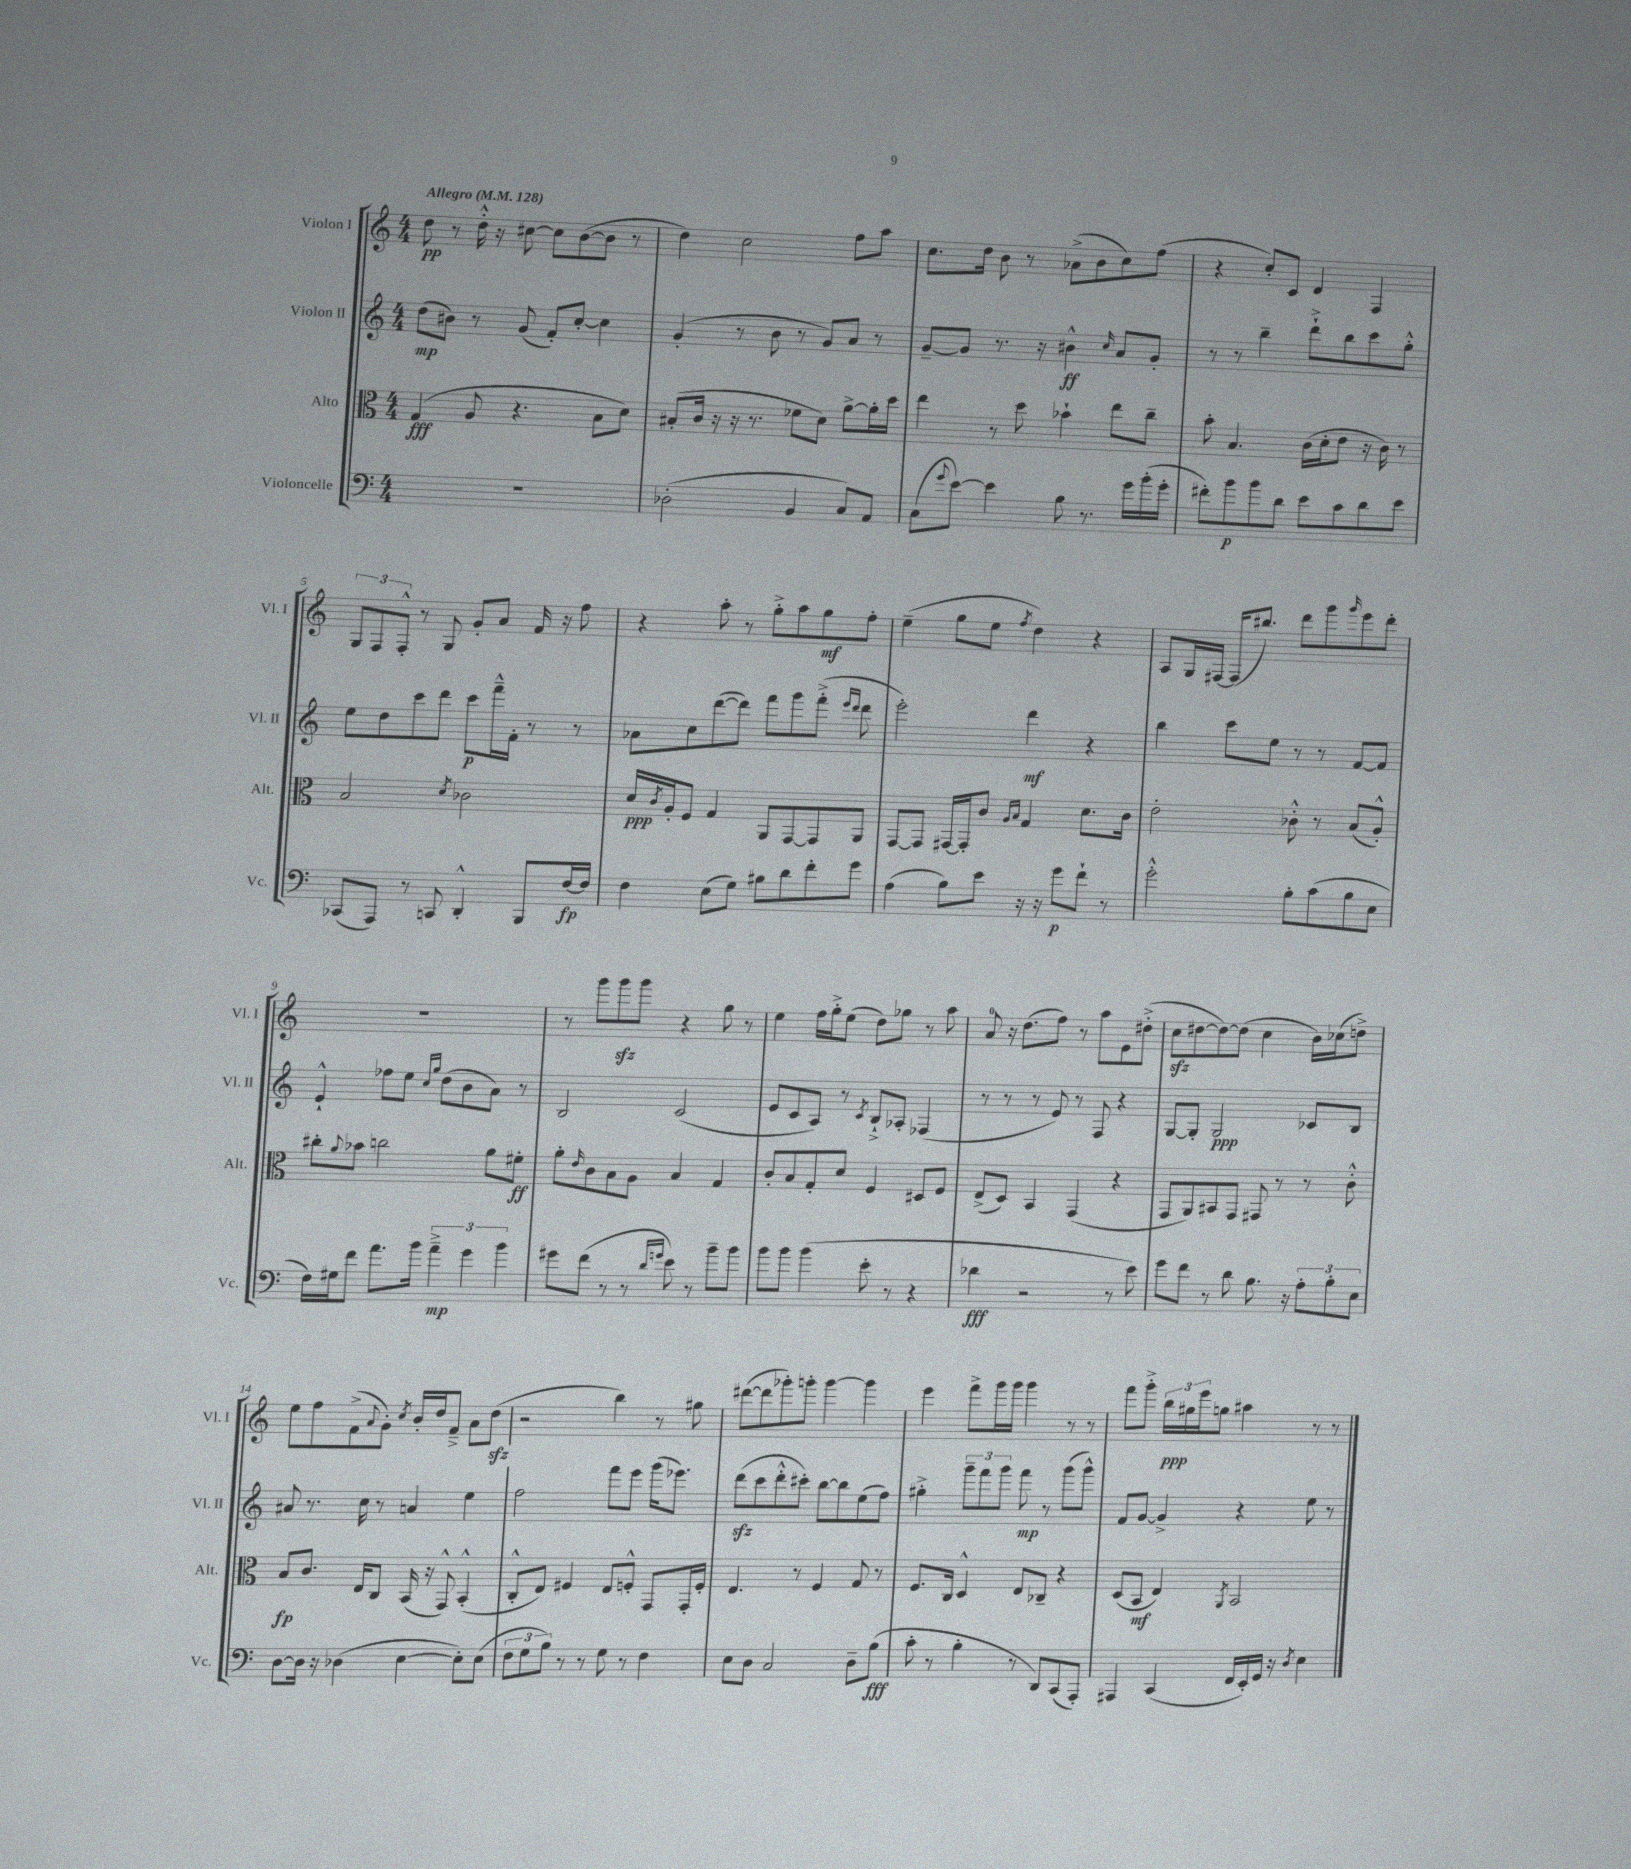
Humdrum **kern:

**kern	**kern	**kern	**kern
*staff4	*staff3	*staff2	*staff1
*clefF4	*clefC3	*clefG2	*clefG2
*k[]	*k[]	*k[]	*k[]
*M4/4	*M4/4	*M4/4	*M4/4
*MM128	*MM128	*MM128	*MM128
1r	(4G	(8dd	8dd
.	.	8b#)	8r
.	8A	8r	16dd'^^
.	.	.	16r
.	4.r	(8g	[8cc#
.	.	8f')	8cc#]
.	.	[8cc'	([8b
.	8B	4cc]	8b]
.	8d)	.	8r
=	=	=	=
(2D-'	(8B#'	(4g'	4dd)
.	16c	.	.
.	16r	.	.
.	16r	8r	2cc
.	8.r	.	.
.	.	8b	.
4BB	8f-	8r	.
.	8d)	8g)	.
8C)	[8a^	8a	8ff
8AA	16a']	8r	8aa
.	16dd	.	.
=	=	=	=
(8C	4ee	[8g~	8.cc
8qqg	.	.	.
[8e)	.	8g]	.
.	.	.	16dd
4e]	8r	8.r	8b
.	8dd	.	8r
.	.	16r	.
8B	4b-`	4b#^^	(8a-^
8.r	.	.	8b
.	.	16qqcc	.
.	8ee	8a	8cc)
16g	.	.	.
(16b'	8cc~	8g'	(8ff
16g'	.	.	.
=	=	=	=
8f#')	8b'	8r	4r
8b	4.B	8r	.
8b	.	4bb~	8cc')
8d	.	.	8c
8e	(16c	8ddd`^	4d
.	16d'	.	.
8c	8e	8bb	.
8d	16r	8ccc	4F
.	16c)	.	.
8e	8r	8gg'^^	.
=	=	=	=
(8CC-	2B	8ee	12G
.	.	.	12F
8AAA)	.	8dd	.
.	.	.	12F'^^
8r	.	8ccc	8r
8CC	.	8ddd	8G
.	8qd	.	.
4DD'^^	2c-	8ccc	8g'
.	.	16fff~^^	8a
.	.	16f'	.
8BBB	.	8r	16f
.	.	.	16r
[16F	.	8r	8ff
16F]	.	.	.
=	=	=	=
4F	16d	8a-	4r
.	8qc	.	.
.	16A'	.	.
.	8F	8cc	.
(8E	4G	([8ddd	8aa'
8G)	.	8ddd])	8r
8B#	8AA	8fff	8gg'^
8d	[8GG	8ggg	8aa
8f'	8GG]	(8fff'^	8gg
.	.	16qqeee	.
.	.	16qqddd	.
8g	8AA	8ddd	8ff'
=	=	=	=
(4A	[8GG	2eee')	(4ee~
.	8GG]	.	.
8B)	[16GG#	.	8gg
.	16GG#']	.	.
8e	8c	.	8ee
.	16qqA	.	.
.	16qqB	.	8qff
16r	4G	4ddd	4dd)
16r	.	.	.
8g	.	.	.
8f`	8.d	4r	4r
8r	.	.	.
.	16c	.	.
=	=	=	=
2g'^^	2e'	4bb	8A
.	.	.	16G
.	.	.	[16F#
.	.	8ccc	(16F#]
.	.	.	8.bb#)
.	.	8ee	.
8B'	8c-'^^	8r	8ddd
(8c	8r	8r	8ggg
.	.	.	16qqggg
8B	(8B	[8f	8eee
8E	8A'^^)	8f]	8ddd'
=	=	=	=
16F)	8cc#'	4e`^^	1r
16G#	.	.	.
.	8qqa	.	.
8f	8b-	.	.
8.a	2cc	8ff-	.
.	.	8ee	.
16b	.	.	.
.	.	16qqcc	.
.	.	16qqgg	.
6a~^	.	(8dd	.
.	.	8b	.
6g	.	.	.
.	8a	8a)	.
6b	.	.	.
.	8f#'	8r	.
=	=	=	=
8g#	8a'	2B	8r
.	16qqe	.	.
(8f	8c	.	8ggg
8r	8B	.	8ggg
8r	8A	.	8ggg
16qqd	.	.	.
16qqg	.	.	.
8e)	4B	(2c	4r
8r	.	.	.
8b~	4G	.	8gg
8b	.	.	8r
=	=	=	=
8b	8c'	8e	4ee
8b	8B	8c	.
(4b	8G'	8A)	16ff
.	.	.	16gg'^
.	8d	8r	(8ee
.	.	8qc	.
8e'	4F	8B`^	8dd)
8r	.	8A-'	8gg-
4r	8D#	(4F-	8r
.	8F	.	8aa
=	=	=	=
4d-	(8E^	8r	8a
.	8D)	8r	16r
.	.	.	(8.dd
2r	4BB	8r	.
.	.	8e)	8ff)
.	(4GG	8r	8r
.	.	8F	8aa
8r	4r	4r	8e
8e)	.	.	(8dd#'^
=	=	=	=
8g	8GG	[8G	8cc
8f	8AA)	8G']	[8dd#
8r	8BB#	2G	8dd#_)
8d	8GG	.	(8dd#]
8.B	8GG#	.	4cc
.	8r	.	.
16r	.	.	.
12A'	8r	8c-	16b)
.	.	.	(16cc-
12B'	.	.	.
.	8c'^^	8B	8dd^)
12E	.	.	.
=	=	=	=
[8D	8B	8a#	8ee
16D]	8.c	8.r	8ff
16r	.	.	.
(4D-	.	.	(8f^
.	16E	16cc	.
.	.	.	8qqa
.	8C	8r	8g')
.	.	.	8qcc
[4E	(16BB	4a	16b'
.	16r	.	16dd
.	8GG^^)	.	8f~^
8E'])	(4BB'^^	4ee	8a
(8E	.	.	(8dd
=	=	=	=
12F	8C'^^	2ff	2r
12G	.	.	.
.	8E)	.	.
12B)	.	.	.
8r	4F#	.	.
8r	.	.	.
8G	8E	8fff	4bb)
8r	8F'^^	8eee	.
4F	8GG	(16ggg	8r
.	.	8.eee-)	.
.	16GG'	.	8gg#
.	16F'	.	.
=	=	=	=
8E	4.E	(8ddd	([8ddd#
8D	.	8ccc	8ddd#]
2C	.	8ddd'^^	8ggg-')
.	8r	8ccc#')	8ggg'
.	4F	[8bb	[4ggg
.	.	8bb]	.
8D~	8G	(8ee	4ggg]
(8B	8r	8ff)	.
=	=	=	=
8c'	8.F	4gg#'^	4eee
8r	.	.	.
.	16C	.	.
4B'	4D^^	12ggg~	8fff^
.	.	12fff	.
.	.	.	16ggg
.	.	12ggg	.
.	.	.	16ggg
8r	8E	8fff	4ggg
8DD)	8C-~	8r	.
(8CC	4r	(8ggg	8r
8AAA')	.	8ggg^^)	8r
=	=	=	=
4AAA#	(8D	8f	8fff
.	8BB	[8g	8ggg'^
(4CC	4E)	4g^]	24bb
.	.	.	24gg#
.	.	.	24eee
.	.	.	8gg
.	8qAA	.	.
16FF	2BB	4r	4aa#
16EE')	.	.	.
16GG	.	.	.
16r	.	.	.
8qD	.	.	.
4E	.	8ee	8r
.	.	8r	8r
==	==	==	==
*-	*-	*-	*-
